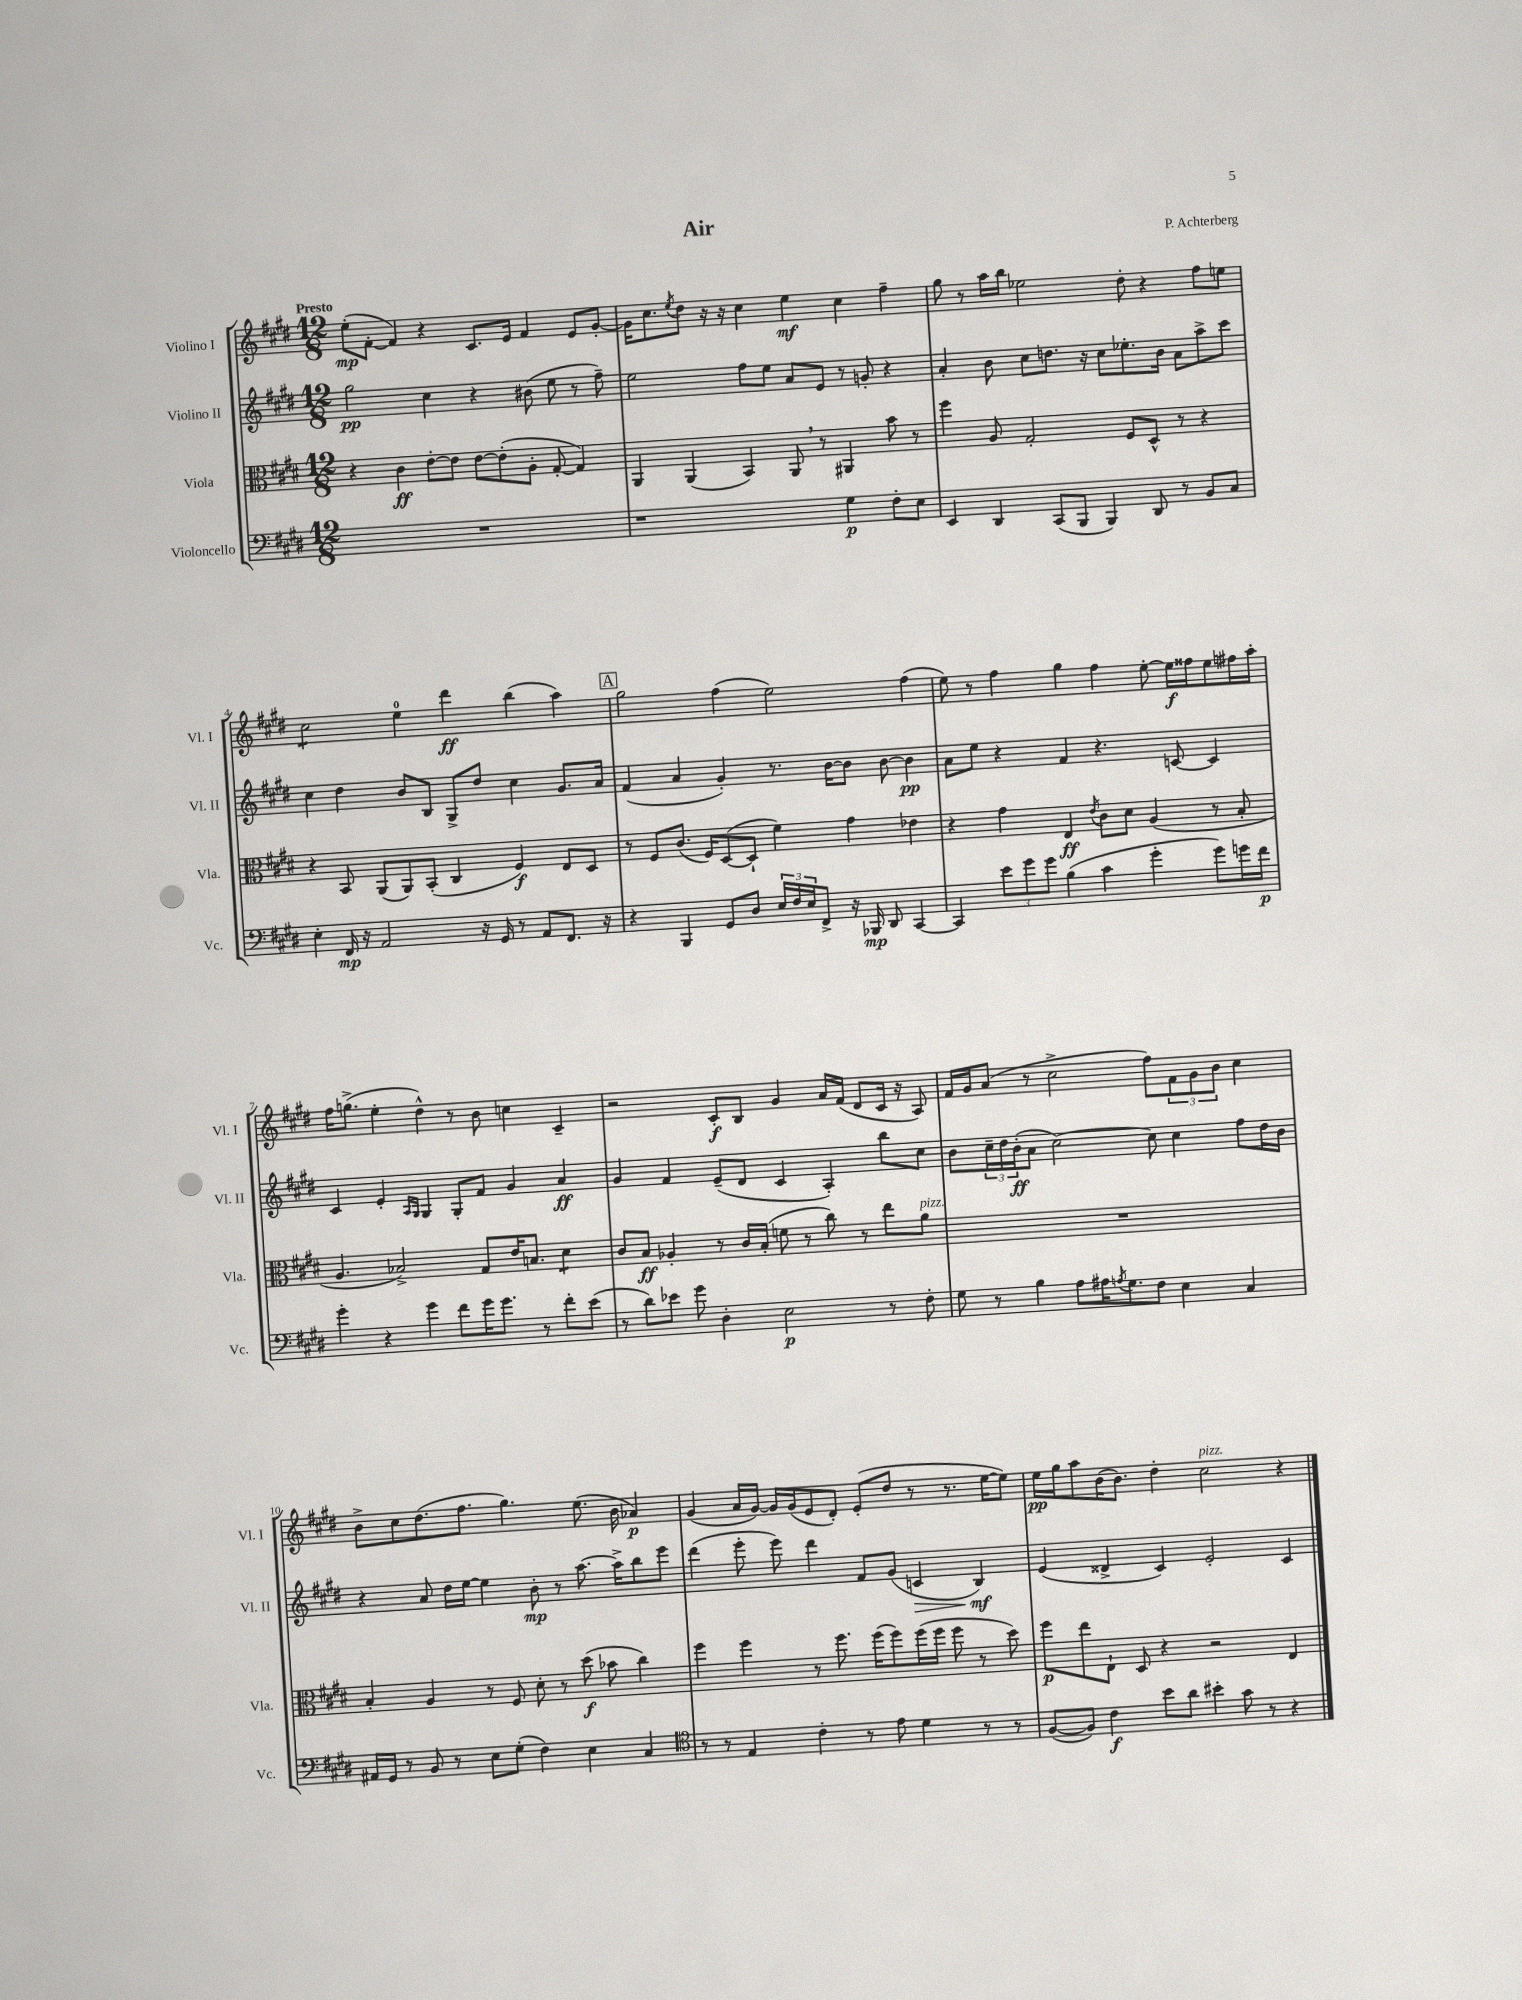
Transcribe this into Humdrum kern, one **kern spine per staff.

**kern	**kern	**kern	**kern
*staff4	*staff3	*staff2	*staff1
*clefF4	*clefC3	*clefG2	*clefG2
*k[f#c#g#d#]	*k[f#c#g#d#]	*k[f#c#g#d#]	*k[f#c#g#d#]
*M12/8	*M12/8	*M12/8	*M12/8
1.r	4r	2gg#	(8ee'
.	.	.	[8f#'
.	4c#	.	4f#])
.	[8e'	4cc#	4r
.	8e]	.	.
.	[8e	4r	8.c#
.	(8e']	.	.
.	.	.	16e
.	8A'	(8b#	4f#
.	[8G#'	8ee	.
.	4G#])	8r	8e
.	.	8ff#~)	[8g#'
=	=	=	=
1r	4AA	2ee	16g#]
.	.	.	8.cc#
.	.	.	8qee
.	(4AA	.	8dd#
.	.	.	16r
.	.	.	16r
.	4BB)	8ff#	4cc#
.	.	8ee	.
.	8AA	8a	4ee
.	8r	8e	.
4G#	4AA#	8r	4cc#
.	.	8g'	.
8F#'	8b	4r	4ff#~
8E	8r	.	.
=	=	=	=
4EE	4ff#	4a'	8gg#
.	.	.	8r
4DD#	8A	8b	16aa
.	.	.	16bb
.	2G#'	8cc#	2ee-
(8CC#	.	8.dd	.
8BBB	.	.	.
.	.	16r	.
4BBB)	.	8cc#	.
.	8F#	8.ee-'	8dd#'
8DD#	8D#^^	.	4r
.	.	16b	.
8r	8r	8a	.
8BB	4r	8aa^	8ff#
8C#	.	8ccc#	8ee
=	=	=	=
4E'	4r	4cc#	2cc#
16FF#	8BB	4dd#	.
16r	.	.	.
2AA	(8AA	.	.
.	8AA)	8b	4ee
.	(8BB'	8B	.
.	4C#	8G#^	4ddd#
16r	.	8dd#	.
16GG#	.	.	.
8r	4F#)	4cc#	(4bb
8AA	.	.	.
8.FF#	8E	8.g#	4aa)
.	8D#	.	.
16r	.	16a	.
=	=	=	=
4r	8r	(4f#	2gg#
.	8F#	.	.
4BBB	(8.c#	4a	.
.	16F#)	.	.
8GG#	([8D#	4g#')	(4ff#
8D#	8D#`]	.	.
24E	4f#)	8.r	2ee)
24F#	.	.	.
24E	.	.	.
8FF#^	.	.	.
.	.	[16b	.
16r	4g#	8b]	.
16BBB-	.	.	.
8DD#	.	[8b	.
[4CC#	4e-	4b]	(4ff#
=	=	=	=
4CC#]	4r	8a	8ee)
.	.	8ee	8r
12e	4g#	4r	4ff#
12g#	.	.	.
12g#	.	.	.
(4B	4E	4f#	4gg#
.	8qe	.	.
4c#	8c#	4.r	4ff#
.	8d#	.	.
4g#'	(4A	.	[8ee'
.	.	[8c	16ee]
.	.	.	16ff##
8g#)	8r	4c]	8ee
16g	8B'	.	16ff#
16f#	.	.	16aa'
=	=	=	=
4g#'	4.A	4c#	16ff#
.	.	.	(8.gg^
4r	.	4e'	4ee'
.	2B-^)	.	.
.	.	16qqA	.
.	.	16qqG#	.
4g#	.	4G#	4dd#^^)
8f#	.	8G#'	8r
16g#	8G#	8f#	8b
8.g#	.	.	.
.	16e	4g#	4cc
.	8.B	.	.
8r	.	.	.
8f#'	4d#	4a	4c#~
(8e	.	.	.
=	=	=	=
8r	8c#	4g#	2r
8d#)	8B	.	.
8e-	4A-'	4f#	.
8g#	.	.	.
4D#'	8r	(8e~	8c#'
.	16c#	8d#	8B
.	(16B'	.	.
2E	8f	4c#	4g#
.	8r	.	.
.	8cc#)	4A')	16a
.	.	.	(16f#
.	8r	.	8d#
8r	8ee	8bb	16c#
.	.	.	16r
8F#'	8a	8cc#	8A)
=	=	=	=
8G#	1.r	8b	16f#
.	.	.	16g#
8r	.	24cc#~	(8a
.	.	24dd#	.
.	.	(24b'	.
4B	.	8a	8r
.	.	[2cc#)	2cc#^
8A	.	.	.
16A#	.	.	.
8qA	.	.	.
8.G#	.	.	.
8F#	.	8cc#]	8ff#)
4E	.	4cc#	12f#
.	.	.	12g#
.	.	.	12b
4C#	.	8ff#	4cc#
.	.	16dd#	.
.	.	16b	.
=	=	=	=
16AA#	4B'	4r	8b^
16GG#	.	.	.
8r	.	.	8cc#
8BB	4A	8a	(8.dd#
8r	.	16dd#	.
.	.	[16ee	8.ff#
8E	8r	4ee]	.
(8G#'	8F#	.	4.gg#)
4F#)	8d#'	8b'	.
.	8r	8r	.
4E	(8dd#	[8.aa	(8.ee
.	8b-	.	.
.	.	16aa^]	16b
4C#	4cc#)	8bb	4a-)
.	.	8eee	.
=	=	=	=
*clefC4	*	*	*
8r	4ff#	(4ddd#	(4g#
8r	.	.	.
4E	4ff#	8eee'	16a
.	.	.	[16g#)
.	.	8eee)	16g#]
.	.	.	(16g#
4c#'	8r	4ddd#	8e
.	8.ff#	.	8d#')
8r	.	8f#	(8e'
.	(16ff#	.	.
8e	8ff#)	(8g#	8dd#
4d#	(16ff#	4c	8r
.	16ff#	.	.
.	8ff#	.	8.r
8r	8r	4B)	.
.	.	.	[16ee
8r	8dd#)	.	8ee])
=	=	=	=
([8F#	8ff#	(4e	16ee
.	.	.	16gg#
8F#])	8ee	.	8aa
4c#	8E`	4d##^	(16b
.	.	.	8.b)
.	8D#	.	.
8b	4r	4c#)	4dd#'
8a	.	.	.
4b#'	2r	2e'	2cc#
8g#	.	.	.
8r	.	.	.
4r	4E	4c#	4r
==	==	==	==
*-	*-	*-	*-
